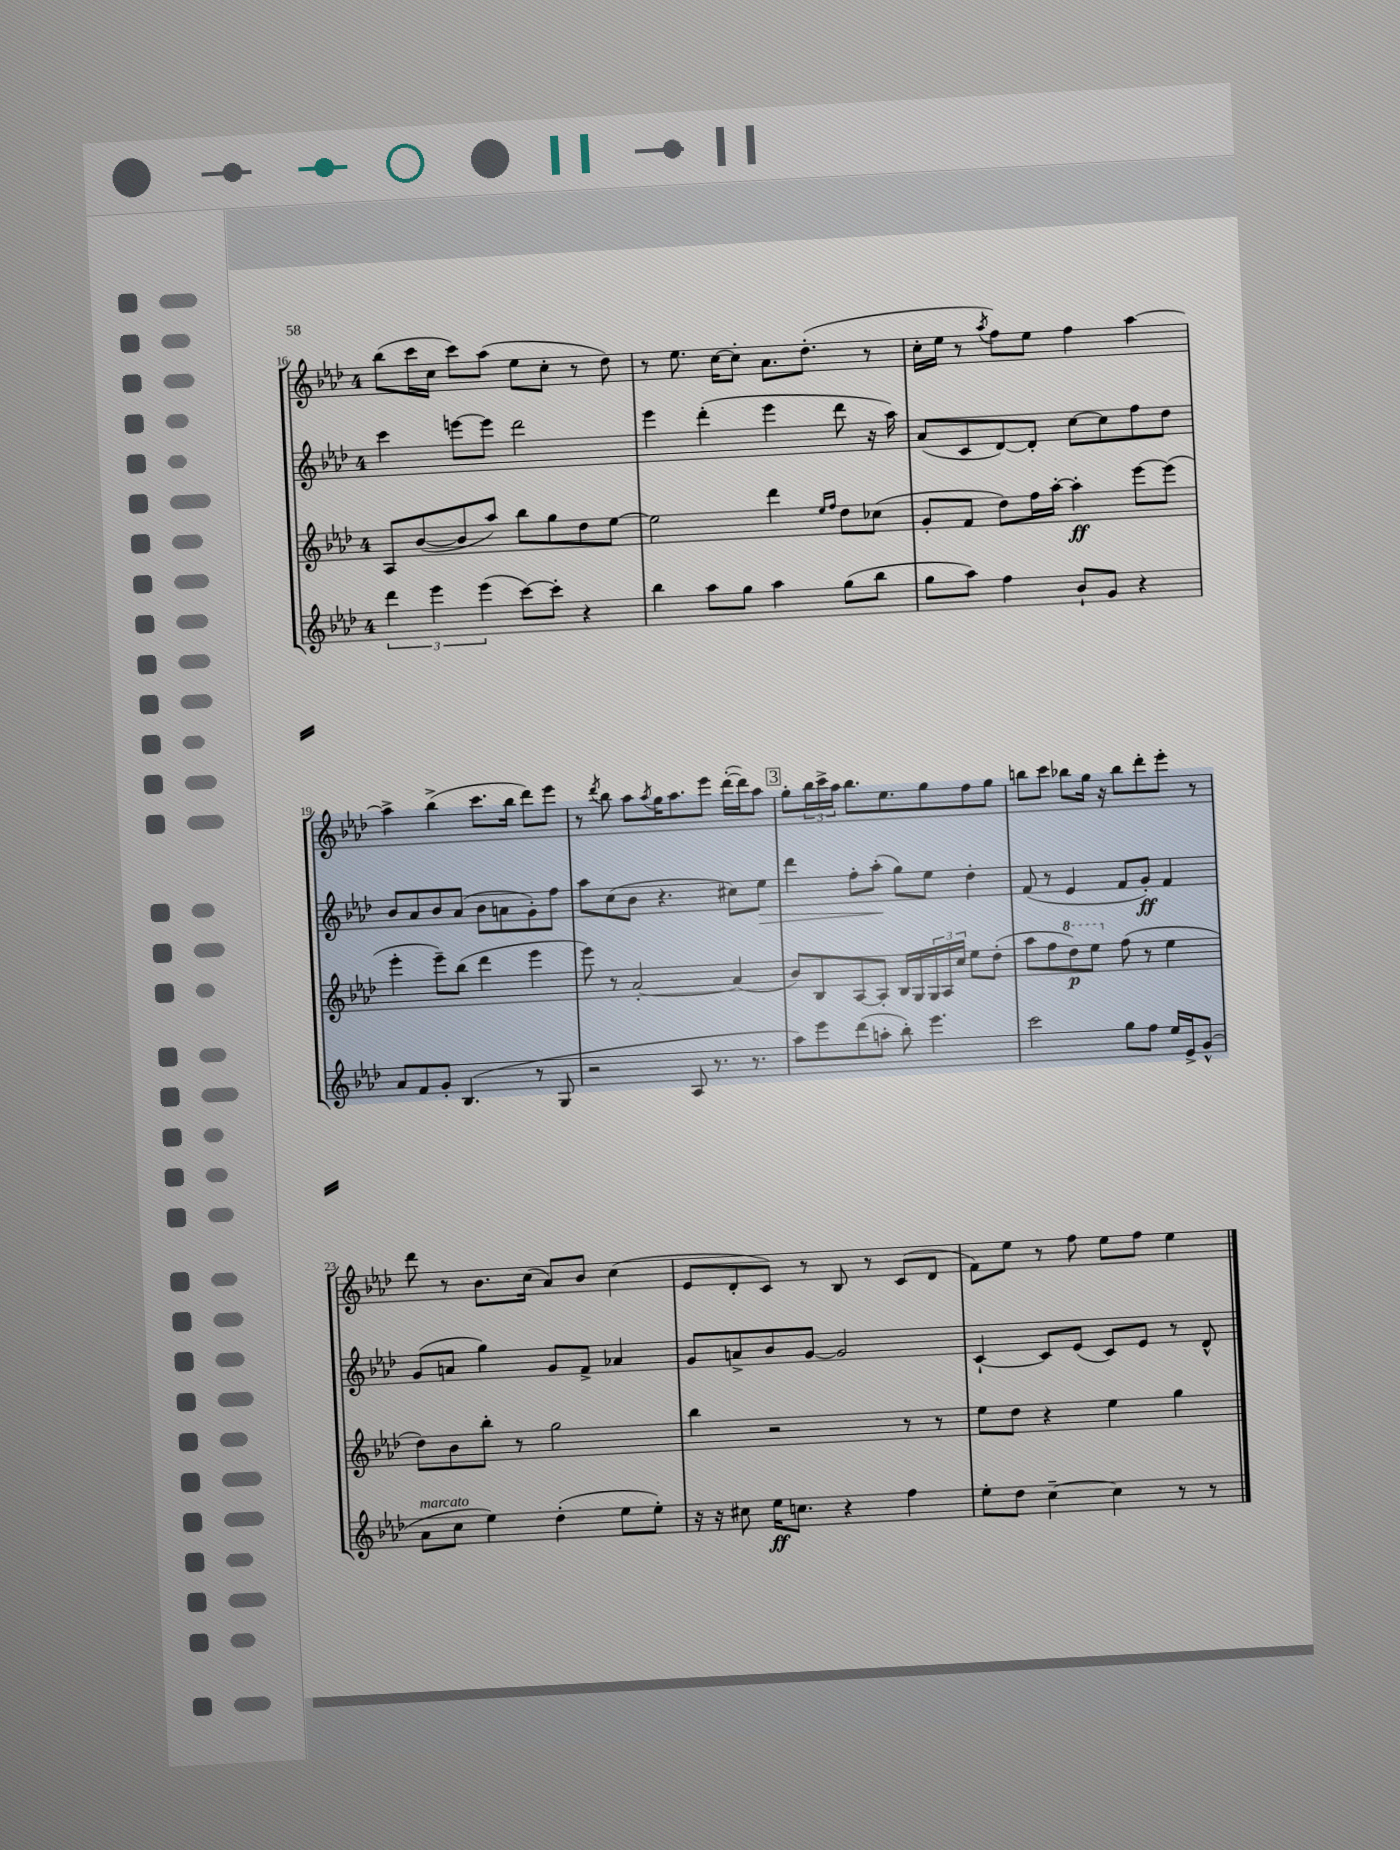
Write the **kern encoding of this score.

**kern	**kern	**kern	**kern
*staff4	*staff3	*staff2	*staff1
*clefG2	*clefG2	*clefG2	*clefG2
*k[b-e-a-d-]	*k[b-e-a-d-]	*k[b-e-a-d-]	*k[b-e-a-d-]
*M4/4	*M4/4	*M4/4	*M4/4
6ddd-\	8A-/L	4ccc\	(8bb-\L
.	([8b-/	.	16ccc\L
6eee-\	.	.	.
.	.	.	16cc\JJ
.	8b-/]	[8eee\L	8ccc\L)
(6eee-\	.	.	.
.	8aa-/J)	8eee\]J	(8aa-\J
[8ccc\L)	8bb-\L	2ddd-\	8ee-\L
8ccc'\]J	8gg\	.	8cc'\J
4r	8dd-\	.	8r
.	[8ee-\J	.	8dd-\)
=	=	=	=
4bb-\	2ee-\]	4eee-\	8r
.	.	.	8.ee-\
8aa-\L	.	(4ddd-'\	.
.	.	.	[16cc\LK
8gg\J	.	.	8cc'\]J
4aa-\	4ddd-\	4eee-\	8.a-\L
.	.	.	(8.dd-'\J
.	16qqee-/LL	.	.
.	16qqff/JJ	.	.
(8gg\L	8dd-\L	8ddd-\	.
8bb-\J	(8cc-\J	16r	8r
.	.	16aa-\)	.
=	=	=	=
8gg\L	8g'/L	(8a-/L	16cc'\LL
.	.	.	16ee-\JJ
8aa-\J)	8f/J	8c/	8r
.	.	.	8qaa-/
4ff\	8dd-\L)	[8d-/)	8ff\L)
.	16ff\L	8d-'/]J	8ee-\J
.	[16aa-'\JJ	.	.
8b-`/L	4aa-'\]	[8cc\L	4ff\
8g/J	.	8cc\]	.
4r	[8eee-\L	8ff\	[4aa-\
.	(8eee-\]J	8dd-\J	.
=	=	=	=
8a-/L	4eee-'\	8b-/L	4aa-^\]
8f/	.	8a-/	.
8g'/J	8eee-~\L)	8b-/	(4bb-^\
(4.B-/	(8bb-\J	(8a-/J	.
.	4ddd-\	8b-\L	8.ccc\L
.	.	8a\	.
.	.	.	16bb-\Jk
8r	4eee-\	8g'\)	8ddd-\L)
8G/	.	8ff\J	8eee-\J
=	=	=	=
2r	8eee-\)	8aa-\L	8r
.	.	.	8qddd-/
.	8r	(8cc\	8bb-\
.	[2a-'/	8b-\J	8aa-\L
.	.	.	8qaa-/
.	.	4.r	16gg\K
.	.	.	8.aa-\
8A-/	.	.	.
8.r	.	.	8eee-\J
.	(4a-/]	8cc#\L)	([16ddd-'\LL
8.r	.	.	16ddd-\]J)
.	.	8ee-\J	8aa-\J
=	=	=	=
8aa-\L)	8b-/L)	4ddd-\	8gg'\L
8eee-\	8B-/	.	24bb-\L
.	.	.	24ccc^\
.	.	.	24aa-\JJ
(8ddd-\	[8A-/	8ff'\L	8.bb-\L
8aa'\J	8A-'/]J	(8aa-'\J	.
.	.	.	8.ee-\
8bb-'\)	16B-/LL	8gg\L)	.
.	16G/	.	.
4.eee-\	24G/	8ee-\J	8gg\
.	24A-/	.	.
.	24cc/JJ	.	.
.	8ee-\L	4dd-'\	8ff\
.	(8dd-'\J	.	8gg\J
=	=	=	=
2ccc\	8aa-\L	(8f/	8bb\L
.	8ff\	8r	8ccc\J
.	8ddd-\)	4e-/	8bb-\L
.	8eee-\J	.	16gg\Jk
.	.	.	16r
8gg\L	(8ff\	8f/L	8bb-\L
8ff\J	8r	8g'/J)	8ddd-'\
16ee-/LL	4ee-\	4f/	8eee-'\J
16e-^/J	.	.	.
(8g^^/J	.	.	8r
=	=	=	=
8a-\L	8dd-\L)	(8g/L	8ddd-\
8cc\J	8b-\	8a/J	8r
4ee-\)	8bb-'\J	4gg\)	8.b-\L
.	8r	.	.
.	.	.	(16cc\Jk
(4dd-'\	2gg\	8g/L	8a-/L)
.	.	8f^/J	8b-/J
8ee-\L	.	4a-/	(4cc\
8ee-'\J)	.	.	.
=	=	=	=
16r	4bb-\	8g/L	8e-/L
16r	.	.	.
8cc#\	.	8a^/	8d-'/
16ee-\LK	2r	8b-/	8c/J)
8.cc\J	.	.	.
.	.	[8g/J	8r
4r	.	2g/]	8B-/
.	.	.	8r
4ff\	8r	.	(8c/L
.	8r	.	8d-/J
=	=	=	=
8ee-'\L	8ee-\L	[4c`/	8f\L)
8dd-\J	8dd-\J	.	8ee-\J
[4cc~\	4r	8c/]L	8r
.	.	(8e-/J	8ff\
4cc\]	4ee-\	8c/L)	8ee-\L
.	.	8e-/J	8ff\J
8r	4gg\	8r	4ee-\
8r	.	8d-^^/	.
==	==	==	==
*-	*-	*-	*-
